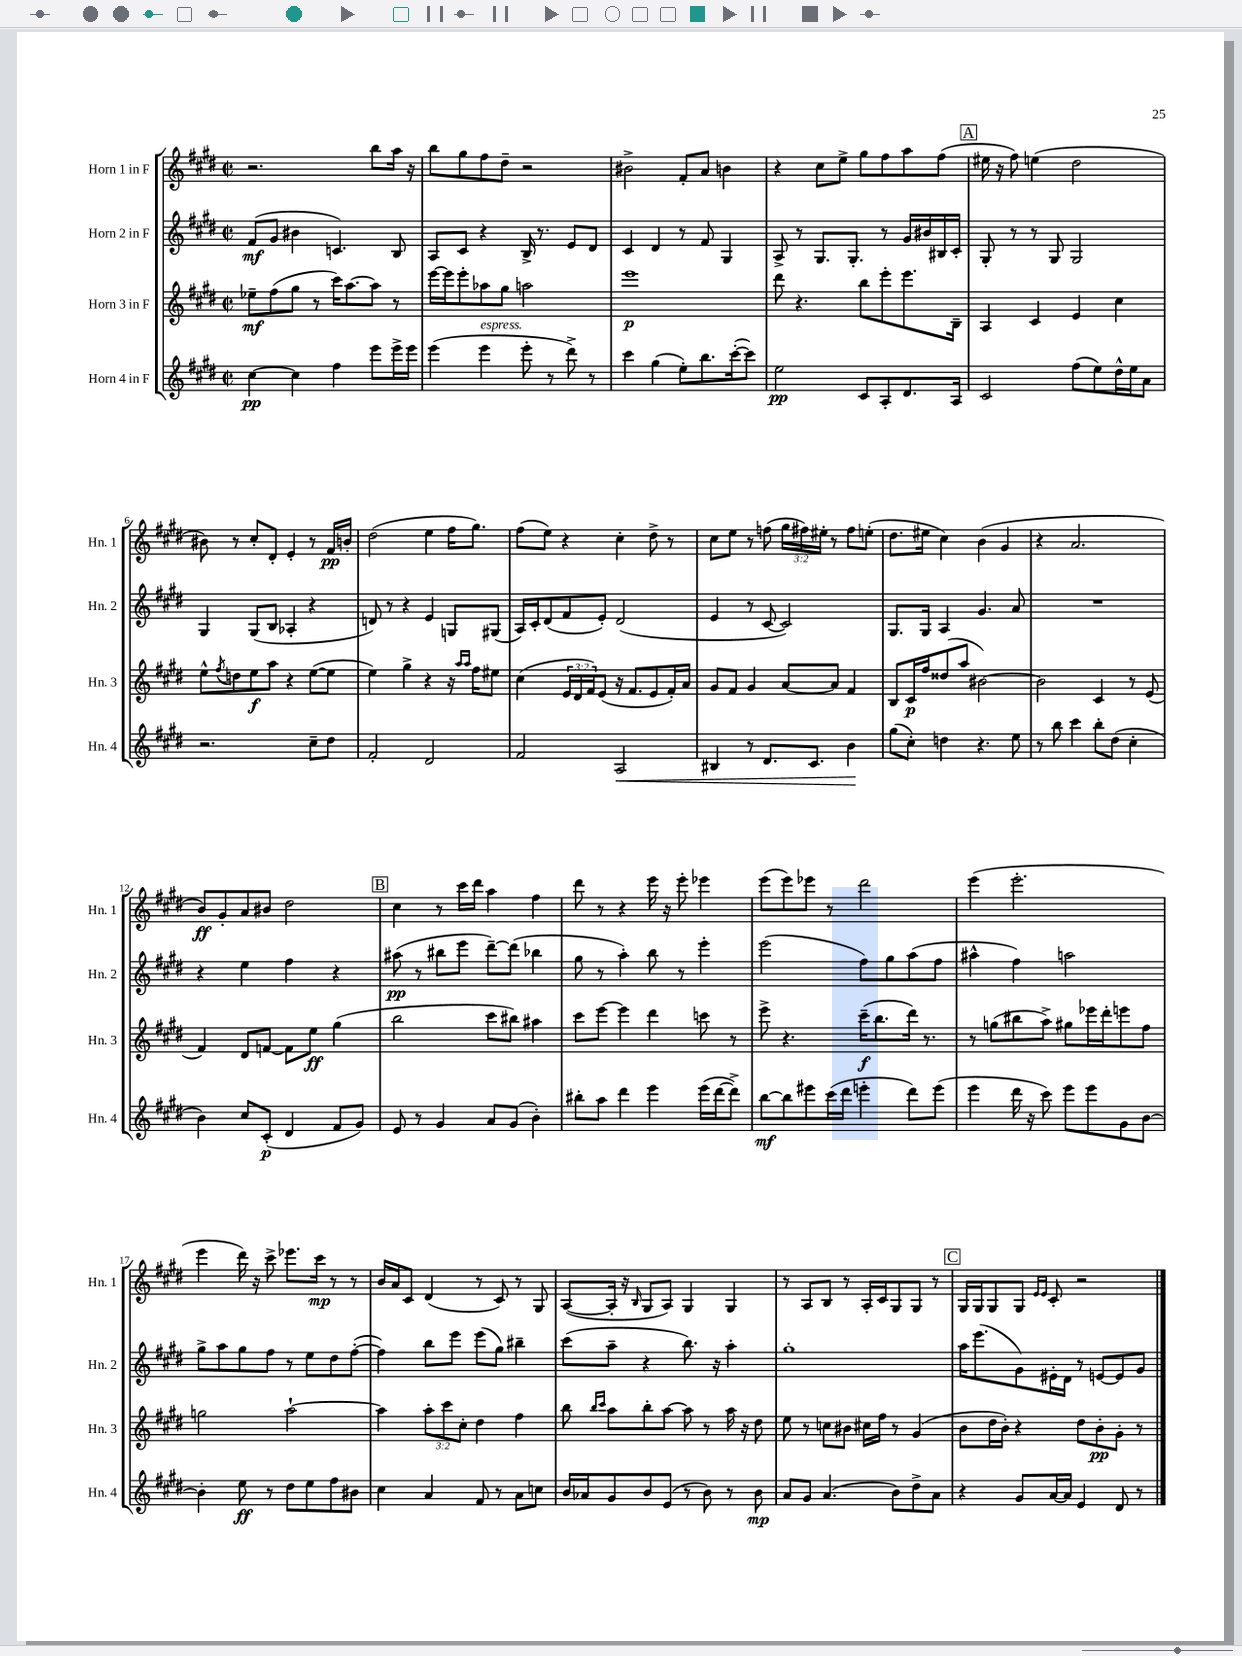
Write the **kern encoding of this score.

**kern	**kern	**kern	**kern
*staff4	*staff3	*staff2	*staff1
*clefG2	*clefG2	*clefG2	*clefG2
*k[f#c#g#d#]	*k[f#c#g#d#]	*k[f#c#g#d#]	*k[f#c#g#d#]
*M2/2	*M2/2	*M2/2	*M2/2
*met(c|)	*met(c|)	*met(c|)	*met(c|)
[4cc#\	8ee-~\L	(8f#/L	2.r
.	(8ff#\	8g#/J	.
4cc#\]	8gg#\J	4b#\	.
.	8r	.	.
4ff#\	16ccc#\LK)	4.c/)	.
.	[8.aa\	.	.
8eee\L	8aa\]J	.	8bb\L
16eee^\L	8r	8B/	16aa\Jk
16eee\JJ	.	.	16r
=	=	=	=
(4eee\	[16eee\LL	8A/L	8bb\L
.	16eee\]J	.	.
.	8eee'\	8c#/J	8gg#\
4eee\	8aa-\	4r	8ff#\
.	8gg#\J	.	8dd#~\J
8eee'\	2aa\	16B^/	2r
.	.	8.r	.
8r	.	.	.
8ddd#^\)	.	8e/L	.
8r	.	8d#/J	.
=	=	=	=
4ccc#\	1eee	4c#/	2b#^\
(4gg#\	.	4d#/	.
8ee'\L)	.	8r	8f#'/L
8.bb\	.	8f#/	8a/J
.	.	4G#/	4b\
([16ccc#'\k	.	.	.
8ccc#\]J)	.	.	.
=	=	=	=
2ee\	8ddd#\	8A^/	4r
.	4.r	8r	.
.	.	8.G#/L	8cc#\L
.	.	.	8ee^\J
.	.	8.G#'/J	.
8c#/L	8bb\L	.	8gg#\L
8A'/	8eee'\	8r	8ff#\
8.d#/	8.eee\	16g#/LL	8aa\
.	.	16b#/	.
.	.	16B#/	(8ff#\J
16A/Jk	16B~\Jk	16c#'/JJ	.
=	=	=	=
2c#/	4A/	8G#'/	16ee#\
.	.	.	16r
.	.	8r	8ff#\)
.	4c#/	8r	(4ee\
.	.	8G#/	.
(8ff#\L	4e/	2G#/	2dd#\
8ee\)	.	.	.
16dd#^^\L	4cc#\	.	.
16ee\J	.	.	.
8a\J	.	.	.
=	=	=	=
2.r	8ee^^\L	4G#/	8b#\)
.	8qff#/	.	.
.	8dd\	.	8r
.	8ee\	(8G#/L	8cc#'/L
.	8aa\J	8B/J	8d#'/J
.	4r	4A-'/	4e'/
8cc#~\L	([8ee\L	4r	8r
8dd#\J	8ee\]J	.	16f#/LL
.	.	.	16b'/JJ
=	=	=	=
2f#'/	4ee\)	8d/)	(2dd#\
.	.	8r	.
.	4gg#^\	4r	.
2d#/	4r	4e/	4ee\
.	16r	8G/L	16ff#\LK
.	16qqaa/LL	.	.
.	16qqaa/JJ	.	.
.	16ff#\LK	.	8.gg#\J)
.	8ee#\J	(8G#/J	.
=	=	=	=
2f#/	(4cc#\	16A/LL)	(8ff#\L
.	.	16c#'/J	.
.	.	(8d#/	8ee\J)
.	24e/LL	8f#/	4r
.	24d#/	.	.
.	24f#/J)	.	.
.	(8e/J	8e'/J)	.
2A/	16r	(2d#/	4cc#'\
.	8.f#/L	.	.
.	8e/	.	8dd#^\
.	16f#'/L)	.	8r
.	16a/JJ	.	.
=	=	=	=
4B#/	8g#/L	4e/	8cc#\L
.	8f#/J	.	8ee\J
8r	4g#/	8r	8r
8.d#/L	.	[8c#/	(8ff\
.	[8a/L	2c#/])	24gg#\LL
.	.	.	24ff#\)
8.c#/J	.	.	.
.	.	.	24ee#'\JJ
.	8a/]J	.	8r
4b\	4f#/	.	8ff#\L
.	.	.	(8ee'\J
=	=	=	=
(8gg#\L	8B/L	8.G#/L	8.dd#\L
8cc#'\J)	16c#/L	.	.
.	16ff#/J	16G#/Jk	16ee#\Jk
4dd\	(8dd##/	4A/	4cc#\)
.	8aa/J	.	.
4.r	[2b#\)	4.g#/	(4b\
.	.	.	4g#/
8ee\	.	8a/	.
=	=	=	=
8r	2b#\]	1r	4r
8bb\	.	.	.
4ccc#\	.	.	2.a/
8bb'\L	4c#/	.	.
(8dd#\J	.	.	.
4cc#'\	8r	.	.
.	(8e/	.	.
=	=	=	=
4b\)	4f#/)	4r	8b/L)
.	.	.	8g#'/
8cc#/L	8d#/L	4ee\	8a/
(8c#'/J	[8f/J	.	8b#/J
4d#/	8f\]L	4ff#\	2dd#\
.	8ee\J	.	.
8f#/L	(4gg#\	4r	.
8g#/J)	.	.	.
=	=	=	=
8e/	2bb\	(8aa#\	4cc#\
8r	.	8r	.
4g#/	.	8bb#\L	8r
.	.	8eee\J	16ccc#\LL
.	.	.	16ddd#\JJ
8a/L	8ccc#\L	[8ddd#~\L)	4aa\
(8g#/J	8bb#\J)	(8ddd#\]J	.
4b'\)	4aa#\	4bb-\	4ff#\
=	=	=	=
8bb#'\L	8ccc#\L	8gg#\	8ddd#\
8aa\J	[8eee\J	8r	8r
4ddd#\	4eee\]	4aa'\)	4r
4eee\	4ddd#\	8bb\	16eee\
.	.	.	16r
.	.	8r	8eee'\
(16eee\LL	8ccc\	4eee'\	4eee-\
[16ddd#\J	.	.	.
8ddd#^\]J)	8r	.	.
=	=	=	=
[8bb\L	8eee^\	(2eee\	(8eee\L
8bb\]	4.r	.	8eee\)
8eee#\	.	.	8eee-\J
(16ccc#\L	.	.	8r
16ddd#\JJ	.	.	.
4eee'\	(16ccc#~\LK	8ff#\L)	2ddd#\
.	8.bb\	.	.
.	.	8gg#\	.
8ddd#\L)	16ddd#\Jk)	(8aa\	.
.	8.r	.	.
(8eee\J	.	8ff#\J	.
=	=	=	=
4eee\	8r	4aa#^^\	(4eee\
.	(8gg\L	.	.
16ddd#\	8bb#\	4ff#\)	2.eee'\
16r	.	.	.
8ccc#\)	8aa^\J)	.	.
8eee\L	8gg#\L	2aa\	.
8eee\	16eee-\L	.	.
.	16ddd#'\J	.	.
8g#\	8eee\	.	.
[8b\J	8ff#\J	.	.
=	=	=	=
4b'\]	2gg\	8gg#^\L	4eee\
.	.	8aa\	.
8ee\	.	8gg#\	16ddd#\)
.	.	.	16r
8r	.	8ff#\J	8ccc#^\
8dd#\L	[2aa`\	8r	8.eee-\L
8ee\	.	8ee\L	.
.	.	.	16ccc#\Jk
8ff#\	.	8dd#\	8r
8b#\J	.	([8ff#'\J	8r
=	=	=	=
4cc#\	4aa\]	4ff#\])	16b/LL
.	.	.	16a/J
.	.	.	8c#/J
4a/	12aa'\L	8bb\L	(4d#/
.	12ccc#\	.	.
.	.	8eee\J	.
.	12cc#'\J	.	.
8f#/	4dd#\	(8eee\L	8r
8r	.	8gg#\J)	8c#/)
8a\L	4ff#\	4bb#~\	8r
8cc\J	.	.	8G#/
=	=	=	=
16b/LL	8bb\	(8ccc#\L	([8A/L
16a-/J	.	.	.
.	16qqbb/LL	.	.
.	16qqccc#/JJ	.	.
8g#/	8aa\L	8aa~\J	16A'/]Jk
.	.	.	16r
.	.	.	16qqB/
8b/	8bb'\	4r	8G#/L
(8e/J	[8aa\J	.	8A/J)
8r	8aa\]	8.bb\)	4G#/
8b\)	8r	.	.
.	.	16r	.
8r	16aa\	4aa'\	4G#/
.	16r	.	.
8b\	8dd#\	.	.
=	=	=	=
8a/L	8ee\	1gg#'	8r
8g#/J	8r	.	8A/L
(4.a/	8cc\L	.	8B/J
.	8b#\J	.	8r
.	16cc#\LL	.	16A'/LL
.	16ff#\JJ	.	16c#/J
8b\L)	8r	.	8G#/
8dd#^\	(4g#/	.	8G#/J
8a\J	.	.	8r
=	=	=	=
4r	8b\L	16aa\LK	16G#/LL
.	.	(8.eee\	16G#/J
.	16dd#\L	.	8G#/
.	16b'\JJ)	.	.
8g#/L	4r	8g#\)	8G#/J
.	.	.	16qqe/LL
.	.	.	16qqe/JJ
[16a/L	.	16e#'\L	8c#'/
16a/]JJ	.	16d#\JJ	.
4e/	8dd#\L	8r	2r
.	8b'\	[8e/L	.
8d#/	8g#'\J	8e/]	.
8r	8r	8g#/J	.
==	==	==	==
*-	*-	*-	*-
